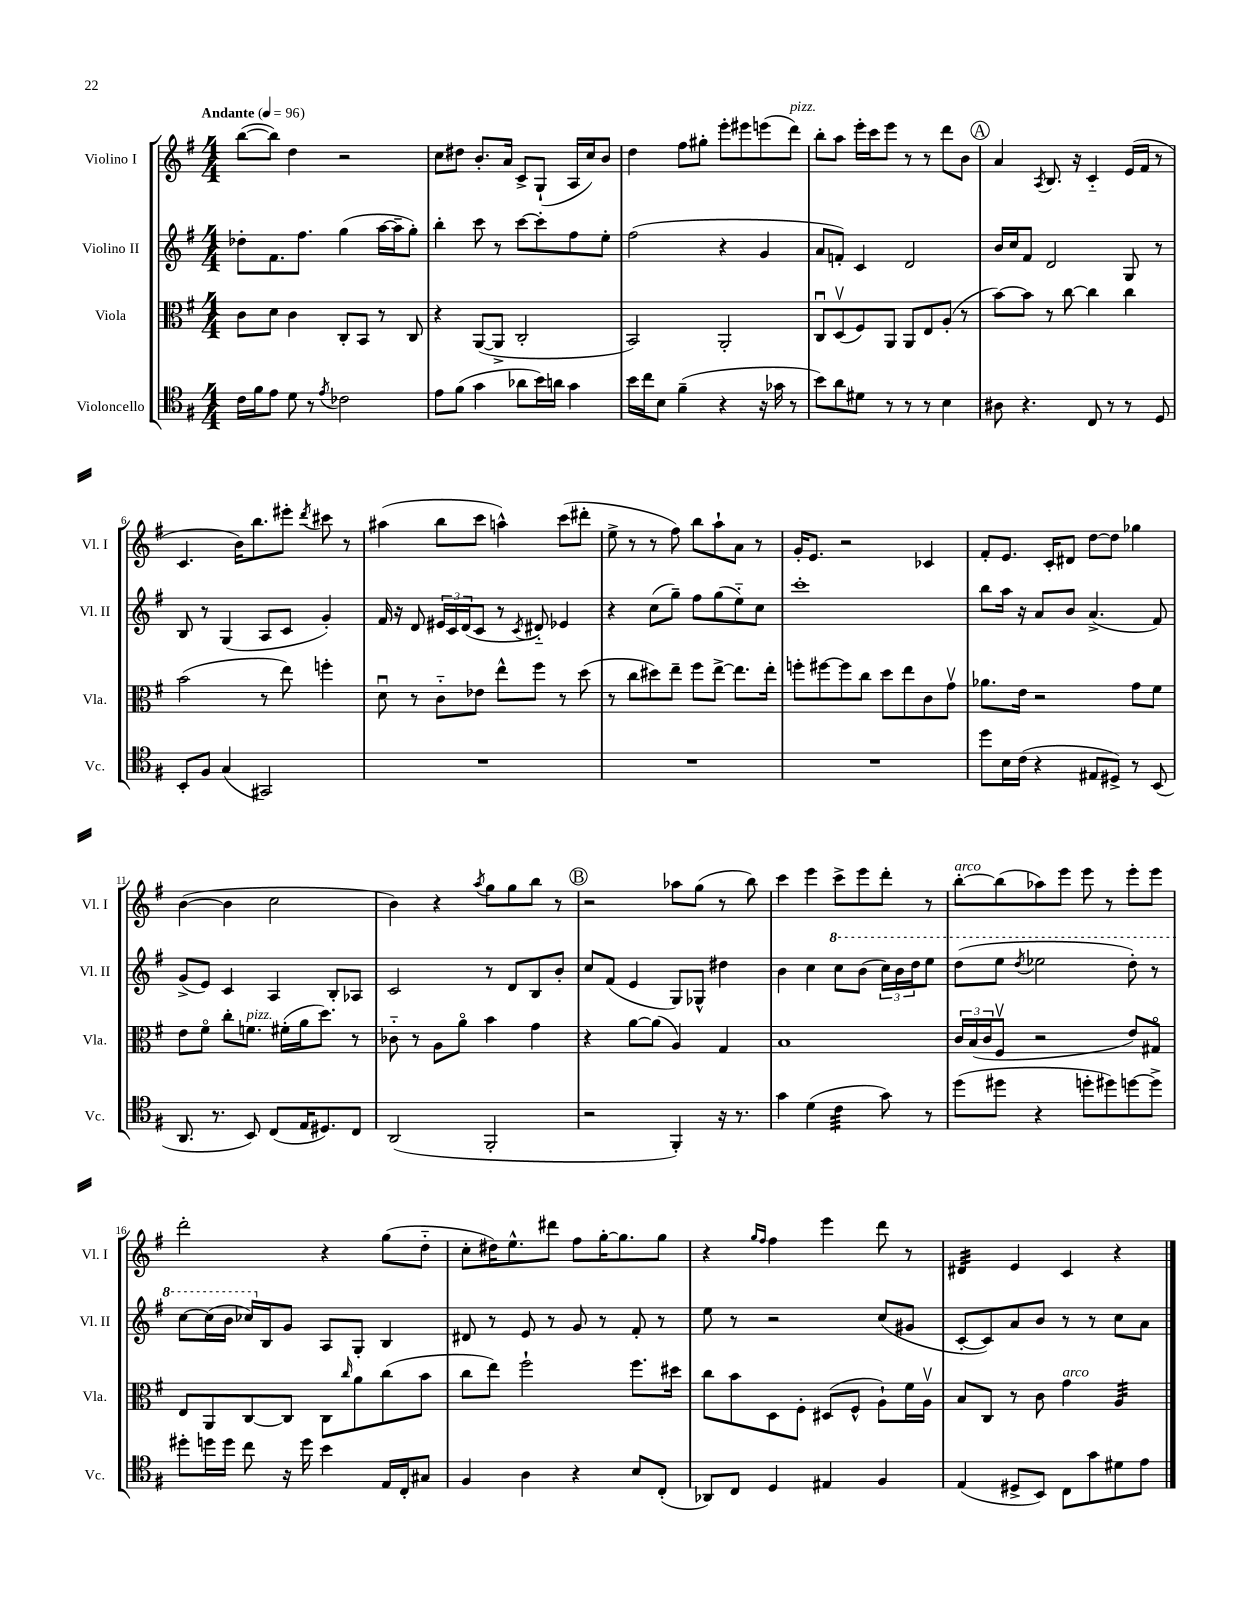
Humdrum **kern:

**kern	**kern	**kern	**kern
*staff4	*staff3	*staff2	*staff1
*clefC4	*clefC3	*clefG2	*clefG2
*k[f#]	*k[f#]	*k[f#]	*k[f#]
*M4/4	*M4/4	*M4/4	*M4/4
*MM96	*MM96	*MM96	*MM96
16c	8c	8dd-'	([8bb
16f#	.	.	.
8e	8d	8.f#	8bb])
8d	4c	.	4dd
.	.	8.ff#	.
8r	.	.	.
8qe	.	.	.
2c-	8C'	(4gg	2r
.	8BB	.	.
.	8r	[16aa	.
.	.	16aa~]	.
.	8C	8gg')	.
=	=	=	=
8e	4r	4bb'	8cc
(8f#	.	.	8dd#
4g	([8AA	8ccc	8.b'
.	8AA^]	8r	.
.	.	.	16a
8a-	2C'	[8ccc	8c^
16b)	.	8ccc']	(8G`
16a	.	.	.
4g	.	8ff#	16A
.	.	.	16cc)
.	.	8ee'	8b
=	=	=	=
16b	2BB)	(2ff#	4dd
16cc	.	.	.
8B	.	.	.
(4f#~	.	.	8ff#
.	.	.	8gg#'
4r	2AA'	4r	8eee'
.	.	.	8eee#
16r	.	4g	(8eee
16g-	.	.	.
8r	.	.	8ddd)
=	=	=	=
8b)	8Cu	8a	8bb'
8a	(8Dv	8f')	8aa
8d#	8F#)	4c	16eee'
.	.	.	16ccc
8r	8AA	.	8eee
8r	8AA	2d	8r
8r	8E	.	8r
4B	(8A'	.	8ddd
.	8r	.	8b
=	=	=	=
8A#	[8b)	16b	4a
.	.	16cc	.
4.r	8b]	8f#	.
.	.	.	8qA
.	8r	2d	8.B
.	[8cc	.	.
.	.	.	16r
8C	4cc]	.	4c'~
8r	.	.	.
8r	4cc	8G	(16e
.	.	.	16f#
8D	.	8r	8r
=	=	=	=
8BB'	(2b	8B	4.c
8F#	.	8r	.
(4G	.	(4G	.
.	.	.	16b)
.	.	.	8.bb
2GG#)	8r	8A	.
.	8ee)	8c	8eee#'
.	.	.	8qddd
.	4ff'	4g')	8ccc#
.	.	.	8r
=	=	=	=
1r	8du	16f#	(4aa#
.	.	16r	.
.	8r	8d	.
.	8c'~	24e#	8bb
.	.	24c	.
.	.	(24d	.
.	8e-	8c	8ccc
.	8ee^^	8r	4aa^^)
.	.	8qc	.
.	8ff#	8d#'~)	.
.	8r	4e-	(8ccc
.	(8dd	.	8ddd#'
=	=	=	=
1r	8r	4r	8ee^
.	8cc	.	8r
.	8dd#)	(8cc	8r
.	8ee~	8gg~)	8ff#)
.	8ff#	8ff#	8bb
.	[8ee^	(8gg	8aa`
.	8.ee]	8ee'~)	8a
.	.	8cc	8r
.	16ee'	.	.
=	=	=	=
1r	8ff'	1ccc'	16g'
.	.	.	8.e
.	[8ff#	.	.
.	8ff#]	.	2r
.	8cc	.	.
.	8dd	.	.
.	8ee	.	.
.	8c	.	4c-
.	8gv	.	.
=	=	=	=
8dd	8.a-	8bb	8f#'
16B	.	16aa	8.e
(16c	16e	16r	.
4r	2r	8a	.
.	.	.	16c'
.	.	8b	8d#
8E#	.	(4.a^	[8dd
8D#^)	.	.	8dd]
8r	8g	.	4gg-
(8BB	8f#	8f#)	.
=	=	=	=
8.AA	8e	(8g^	([4b
.	8f#o	8e)	.
8.r	.	.	.
.	8cc'	4c	4b]
8BB)	8.f	.	.
(8C	.	4A	2cc
.	(16f#'	.	.
16E	16a	.	.
8.D#)	8.dd)	.	.
.	.	8B'	.
8C	8r	8A-	.
=	=	=	=
(2AA	8c-'~	2c	4b)
.	8r	.	.
.	8A	.	4r
.	8ao	.	.
.	.	.	8qaa
2FF#'	4b	8r	8gg
.	.	8d	8gg
.	4g	8B	8bb
.	.	8b'	8r
=	=	=	=
2r	4r	8cc	2r
.	.	(8f#	.
.	[8a	4e	.
.	(8a]	.	.
4FF#')	4A)	8G)	8aa-
.	.	8G-^^	(8gg
16r	4G	4dd#	8r
8.r	.	.	.
.	.	.	8bb)
=	=	=	=
4g	1B	4b	4ccc
(4d	.	4cc	4eee
4c	.	8ccc	8ccc^
.	.	(8bb	8eee
8g)	.	24ccc)	8ddd'
.	.	24bb	.
.	.	24ddd	.
8r	.	8eee	8r
=	=	=	=
(8dd	24c	(8ddd	[8bb'
.	(24B	.	.
.	24c	.	.
8dd#	8F#v	8eee	(8bb]
.	.	8qddd	.
4r	2r	2eee-	8aa-)
.	.	.	8eee
8dd'	.	.	8eee
8dd#)	.	.	8r
[8dd	8e)	8ddd')	8eee'
8dd^]	8G#o	8r	8eee
=	=	=	=
8dd#'	8E	[8ccc	2ddd'
16dd	8AA	(16ccc]	.
16dd	.	16bb	.
8cc	[8C	16ccc-)	.
.	.	16B	.
16r	8C]	8g	.
16dd	.	.	.
4b	8C	8A	4r
.	16qqcc	.	.
.	8a	8G'	.
16E	(8cc	4B	(8gg
16C'	.	.	.
8G#	8b	.	8dd'~
=	=	=	=
4F#	8cc	8d#	8cc'
.	8ee)	8r	16dd#)
.	.	.	8.ee^^
4A	2ff#`	8e	.
.	.	8r	8ddd#
4r	.	8g	8ff#
.	.	8r	[16gg'
.	.	.	8.gg]
8B	8.ff#	8f#'	.
(8C'	.	8r	8gg
.	16dd#	.	.
=	=	=	=
8AA-)	8cc	8ee	4r
8C	8b	8r	.
.	.	.	16qqgg
.	.	.	16qqff#
4D	8D	2r	4ff#
.	8F#'	.	.
4E#	(8D#	.	4eee
.	8F#^^	.	.
4F#	8A`)	(8cc	8ddd
.	16f#	8g#	8r
.	16Av	.	.
=	=	=	=
(4E	8B	[8c'	4d#
.	8C	8c])	.
8D#^	8r	8a	4e
8BB)	8c	8b	.
8C	4g	8r	4c
8g	.	8r	.
8d#	4A	8cc	4r
8e	.	8a	.
==	==	==	==
*-	*-	*-	*-
